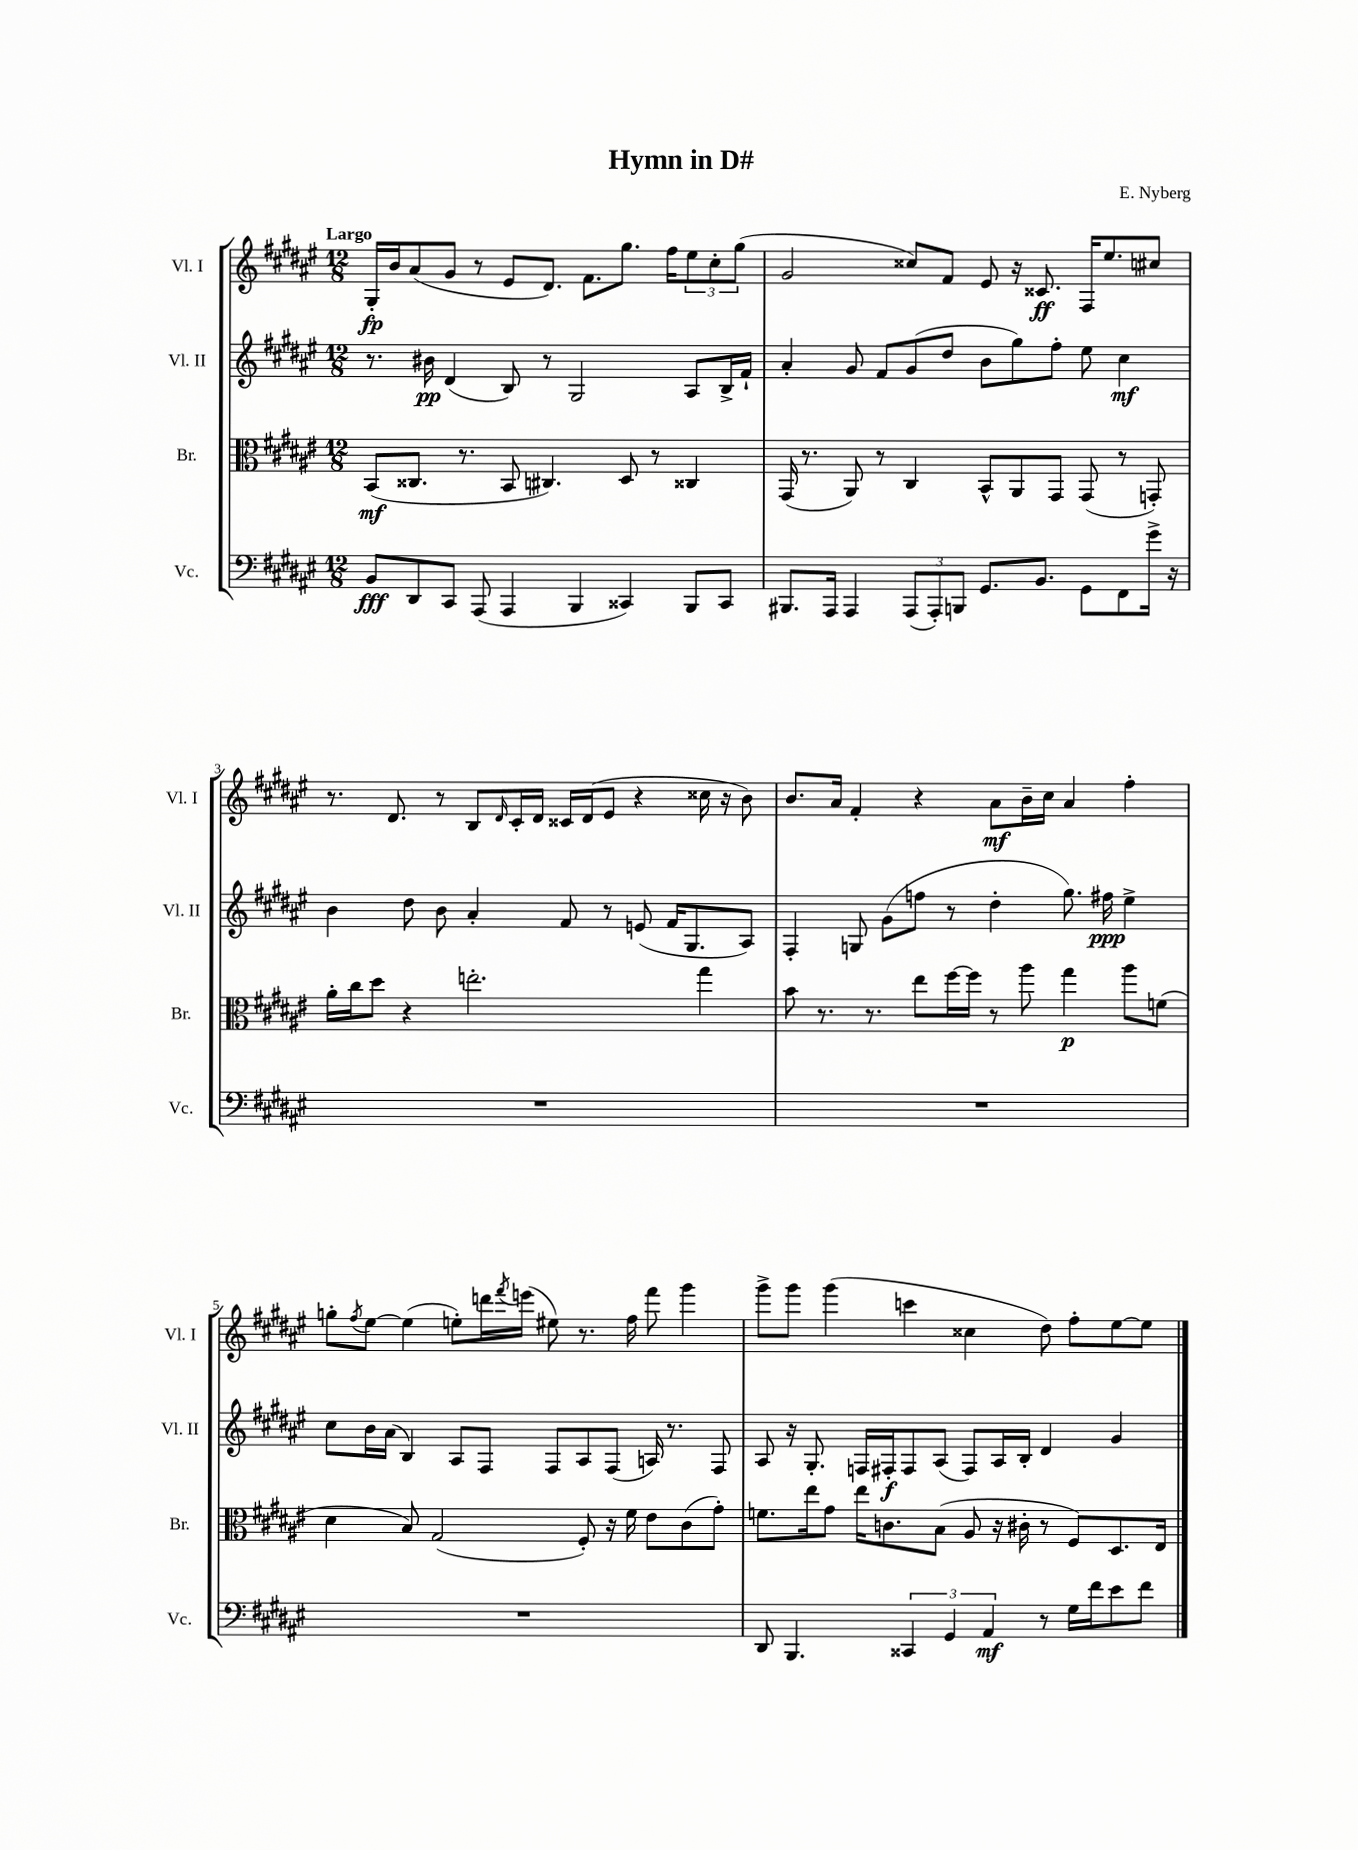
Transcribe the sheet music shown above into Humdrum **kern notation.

**kern	**kern	**kern	**kern
*staff4	*staff3	*staff2	*staff1
*clefF4	*clefC3	*clefG2	*clefG2
*k[f#c#g#d#a#e#]	*k[f#c#g#d#a#e#]	*k[f#c#g#d#a#e#]	*k[f#c#g#d#a#e#]
*M12/8	*M12/8	*M12/8	*M12/8
8BB	(8BB	8.r	16G#'
.	.	.	16b
8DD#	8.C##	.	(8a#
.	.	16b#	.
8CC#	.	(4d#	8g#
.	8.r	.	.
(8AAA#	.	.	8r
4AAA#	8BB	8B)	8e#
.	4.C#)	8r	8.d#)
4BBB	.	2G#	.
.	.	.	8.f#
4CC##)	8D#	.	8.gg#
.	8r	.	.
.	.	.	16ff#
8BBB	4C##	8A#	12ee#
.	.	.	12cc#'
8CC##	.	16B^	.
.	.	.	(12gg#
.	.	16f#`	.
=	=	=	=
8.BBB#	(16GG#	4a#'	2g#
.	8.r	.	.
16AAA#	.	.	.
4AAA#	8AA#)	8g#	.
.	8r	8f#	.
(12AAA#	4C#	(8g#	8cc##)
12AAA#')	.	.	.
.	.	8dd#	8f#
12BBB	.	.	.
8.GG#	8BB^^	8b	8e#
.	8AA#	8gg#)	16r
8.BB	.	.	8.c##
.	8GG#	8ff#'	.
8GG#	(8GG#	8ee#	16F#
.	.	.	8.ee#
8FF#	8r	4cc#	.
16g#^	8GG')	.	8cc#
16r	.	.	.
=	=	=	=
1.r	16a#'	4b	8.r
.	16cc#	.	.
.	8dd#	.	.
.	.	.	8.d#
.	4r	8dd#	.
.	.	8b	8r
.	2.ee'	4a#'	8B
.	.	.	16qqd#
.	.	.	16c#'
.	.	.	16d#
.	.	8f#	16c##
.	.	.	(16d#
.	.	8r	8e#
.	.	(8e	4r
.	.	16f#	.
.	.	8.G#	.
.	4gg#	.	16cc##
.	.	.	16r
.	.	8A#)	8b)
=	=	=	=
1.r	8b	4F#'	8.b
.	8.r	.	.
.	.	.	16a#
.	.	8G	4f#'
.	8.r	.	.
.	.	(8g#	.
.	8ee#	8ff	4r
.	[16ff#	8r	.
.	16ff#]	.	.
.	8r	4dd#'	8a#
.	8aa#	.	16b~
.	.	.	16cc#
.	4gg#	8.gg#)	4a#
.	.	16ff#	.
.	8aa#	4ee#^	4ff#'
.	(8f	.	.
=	=	=	=
1.r	4d#	8cc#	8gg'
.	.	.	8qff#
.	.	16b	[8ee#
.	.	(16a#	.
.	8B)	4B)	(4ee#]
.	(2G#	.	.
.	.	8A#	8ee')
.	.	8F#	16ddd
.	.	.	8qfff#
.	.	.	(16eee
.	.	8F#	8ee#)
.	8F#')	8A#	8.r
.	16r	(8F#	.
.	16f#	.	16ff#
.	8e#	16A)	8fff#
.	.	8.r	.
.	(8c#	.	4ggg#
.	8g#')	8F#	.
=	=	=	=
8DD#	8.f	8A#	8ggg#^
4.BBB	.	16r	8ggg#
.	16ee#	8.G#'	.
.	8g#	.	(4ggg#
.	16ee#	16F	.
.	8.c	16F#'	.
6CC##	.	8F#	4ccc
.	(8B	(8A#	.
6GG#	.	.	.
.	8A#	8F#)	4cc##
6AA#	.	.	.
.	16r	16A#	.
.	16c#'	16B'	.
8r	8r	4d#	8dd#)
16G#	8F#)	.	8ff#'
16f#	.	.	.
8e#	8.D#	4g#	[8ee#
8f#	.	.	8ee#]
.	16E#	.	.
==	==	==	==
*-	*-	*-	*-
